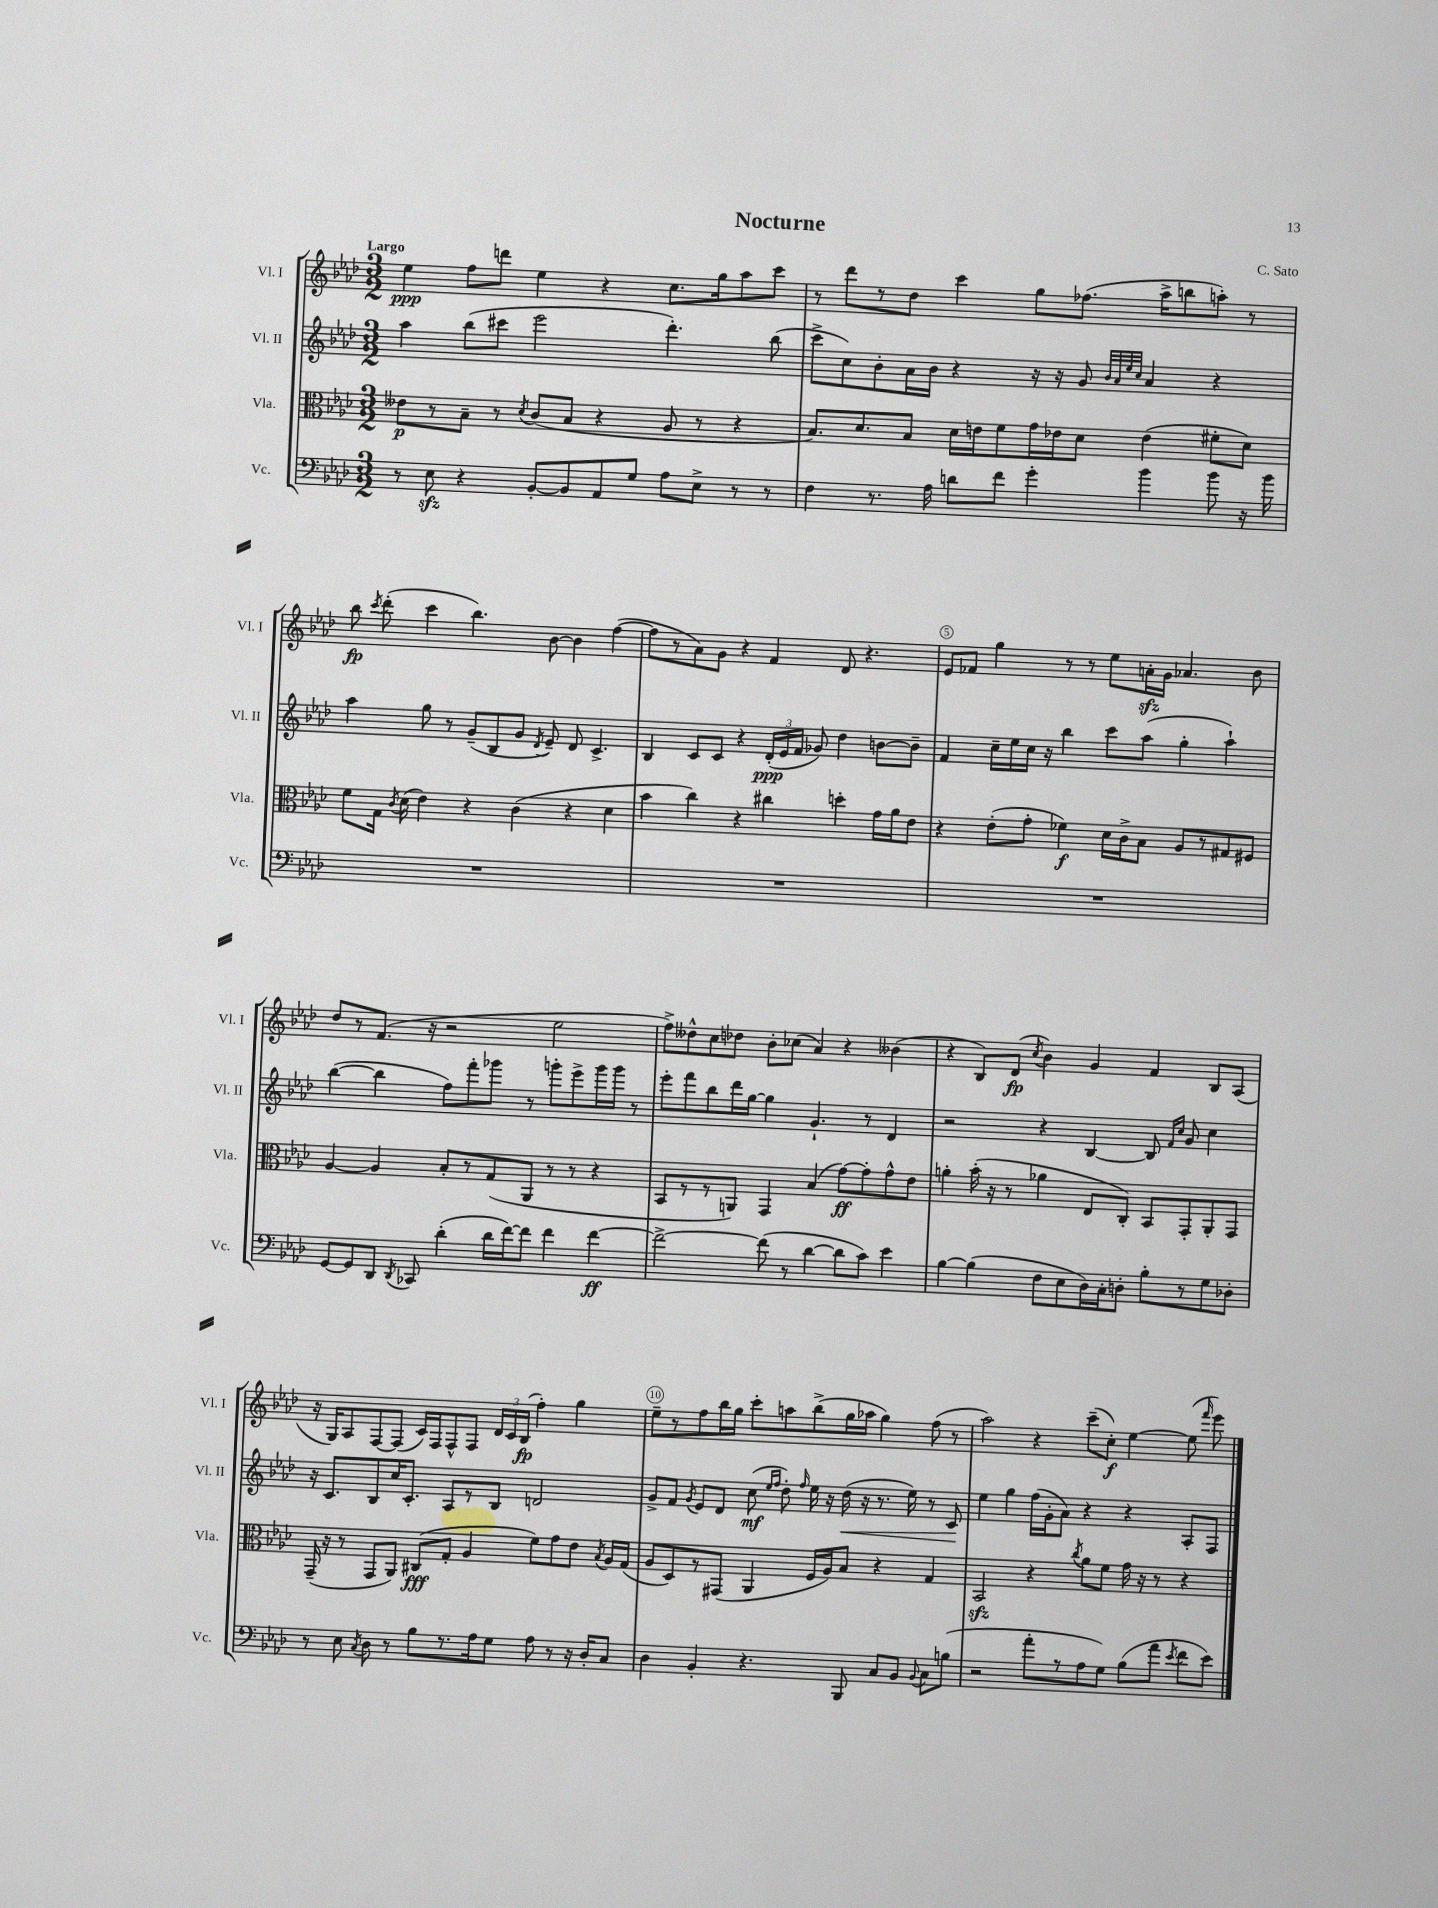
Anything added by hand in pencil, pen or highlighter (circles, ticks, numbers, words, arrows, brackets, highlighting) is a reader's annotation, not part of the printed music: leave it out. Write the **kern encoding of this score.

**kern	**dynam	**kern	**dynam	**kern	**dynam	**kern	**dynam
*part4	*part4	*part3	*part3	*part2	*part2	*part1	*part1
*staff4	*staff4	*staff3	*staff3	*staff2	*staff2	*staff1	*staff1
*I"Vc.	*	*I"Vla.	*	*I"Vl. II	*	*I"Vl. I	*
*I'Vc.	*	*I'Vla.	*	*I'Vl. II	*	*I'Vl. I	*
*clefF4	*	*clefC3	*	*clefG2	*	*clefG2	*
*k[b-e-a-d-]	*	*k[b-e-a-d-]	*	*k[b-e-a-d-]	*	*k[b-e-a-d-]	*
*M3/2	*	*M3/2	*	*M3/2	*	*M3/2	*
=1	=1	=1	=1	=1	=1	=1	=1
!	!	!	!	!	!	!LO:TX:a:B:t=Largo	!
8r	.	8e--X\L	p	4aa-\	.	4ee-\	ppp
8E-zz\	.	8r	.	.	.	.	.
4r	.	8B-~\J	.	(8bb-\L	.	8ff\L	.
.	.	8r	.	8ccc#X\J	.	8dddn\J	.
.	.	8qd-/	.	.	.	.	.
[8BB-'/L	.	(8c/L	.	2eee-\	.	4ee-\	.
8BB-/]	.	8B-/J	.	.	.	.	.
8AA-/	.	4r	.	.	.	4r	.
8G/J	.	.	.	.	.	.	.
8A-\L	.	8A-/	.	4.ddd-'\)	.	8.cc\L	.
8E-^\J	.	8r	.	.	.	.	.
.	.	.	.	.	.	16gg\k	.
8r	.	4r	.	.	.	8aa-\	.
8r	.	.	.	(8bb-\	.	8ccc\J	.
=2	=2	=2	=2	=2	=2	=2	=2
4F\	.	8.B-/L)	.	8ccc^\L	.	8r	.
.	.	.	.	8cc\)	.	8ddd-\L	.
.	.	8.d-/	.	.	.	.	.
8.r	.	.	.	8b-'\	.	8r	.
.	.	8B-/J	.	16a-\L	.	8dd-\J	.
16A-\	.	.	.	16b-\JJ	.	.	.
8dn\L	.	16d-\LL	.	4r	.	4ccc\	.
.	.	16en\J	.	.	.	.	.
8f\J	.	8f\	.	.	.	.	.
4g'\	.	16g\L	.	16r	.	8gg\L	.
.	.	16e-X\J	.	16r	.	.	.
.	.	8d-\J	.	8g/	.	(8.ff-X\J	.
.	.	.	.	32qqb-/LLL	.	.	.
.	.	.	.	32qqa-/	.	.	.
.	.	.	.	32qqee-/	.	.	.
.	.	.	.	32qqcc/JJJ	.	.	.
4b-\	.	(4e-\	.	4a-/	.	.	.
.	.	.	.	.	.	16aa-^\KL	.
.	.	.	.	.	.	8bbn\	.
8b-\	.	8f#X'\L	.	4r	.	8aan'\J)	.
16r	.	8d-\J)	.	.	.	8r	.
16b-\	.	.	.	.	.	.	.
!!LO:LB:g=z
=3	=3	=3	=3	=3	=3	=3	=3
1.r	.	8f\L	.	4aa-\	.	8bb-\	fp
.	.	.	.	.	.	8qccc/	.
.	.	16G\Jk	.	.	.	(8ddd-'\	.
.	.	8qc/	.	.	.	.	.
.	.	(16d-\	.	.	.	.	.
.	.	4e-\)	.	8gg\	.	4ccc\	.
.	.	.	.	8r	.	.	.
.	.	4r	.	(8g~/L	.	4.bb-\)	.
.	.	.	.	8B-/	.	.	.
.	.	(4c\	.	8g/J	.	.	.
.	.	.	.	8qd-/	.	.	.
.	.	.	.	8e-~/)	.	[8b-\	.
.	.	4r	.	8d-/	.	4b-\]	.
.	.	.	.	4.c^/	.	.	.
.	.	4d-\	.	.	.	([4ff\	.
=4	=4	=4	=4	=4	=4	=4	=4
1.r	.	4b-\	.	4B-/	.	8ff\L]	.
.	.	.	.	.	.	8r	.
.	.	4cc\)	.	8c/L	.	8a-\)	.
.	.	.	.	8c/J	.	8g\J	.
.	.	4r	.	4r	.	4r	.
.	.	4cc#X\	.	(24d-'/LL	ppp	4f/	.
.	.	.	.	24e-/	.	.	.
.	.	.	.	24f/JJ	.	.	.
.	.	.	.	8g-X/)	.	.	.
.	.	4ddn'\	.	4dd-\	.	8d-/	.
.	.	.	.	.	.	4.r	.
.	.	16g\LL	.	[8bn\L	.	.	.
.	.	16a-\J	.	.	.	.	.
.	.	8e-\J	.	8b~\J]	.	.	.
=5	=5	=5	=5	=5	=5	=5	=5
1.r	.	4r	.	4f/	.	8e-/L	.
.	.	.	.	.	.	8f-X/J	.
.	.	(8e-'\L	.	16cc~\LL	.	4gg\	.
.	.	.	.	16ee-\	.	.	.
.	.	8g'\J	.	16cc\JJ	.	.	.
.	.	.	.	16r	.	.	.
.	.	4f-X\)	f	4bb-\	.	8r	.
.	.	.	.	.	.	8r	.
.	.	16d-\LL	.	8ccc\L	.	8ee-\L	.
.	.	16c^\J	.	.	.	.	.
.	.	8B-\J	.	(8aa-\J	.	16anzz'\L	.
.	.	.	.	.	.	16g\JJ	.
.	.	8A-/L	.	4gg'\	.	4.a-X/	.
.	.	8r	.	.	.	.	.
.	.	8G#X/	.	4aa-`\)	.	.	.
.	.	8F#X/J	.	.	.	8b-\	.
!!LO:LB:g=z
=6	=6	=6	=6	=6	=6	=6	=6
[8GG/L	.	[4A-/	.	([4bb-\	.	8dd-/L	.
8GG/]	.	.	.	.	.	8r	.
8DD-/J	.	4A-/]	.	4bb-\]	.	(8.f/J	.
8qDD-/	.	.	.	.	.	.	.
8CC-X/	.	.	.	.	.	.	.
.	.	.	.	.	.	16r	.
(4d-'\	.	8B-'/L	.	8ff\L)	.	2r	.
.	.	8r	.	8fff'\	.	.	.
16d-\LL	.	(8G/	.	8ggg-X\J	.	.	.
[16f\J)	.	.	.	.	.	.	.
8f\J]	.	8AA-/J	.	8r	.	.	.
4f\	.	8r	.	8gggn'\L	.	2ee-\	.
.	.	8r	.	8eee-^\	.	.	.
[4f\	ff	4r	.	16ggg\L	.	.	.
.	.	.	.	16ggg\JJ	.	.	.
.	.	.	.	8r	.	.	.
=7	=7	=7	=7	=7	=7	=7	=7
2f^\_	.	8BB-/L	.	8eee-'\L	.	8ff^\L)	.
.	.	8r	.	8fff\	.	8dd--X^^\	.
.	.	8r	.	8bb-\	.	8cc\	.
.	.	8AAn/J)	.	16ddd-\L	.	8dd-X\J	.
.	.	.	.	[16gg\JJ	.	.	.
(8f\]	.	4GG/	.	4gg\]	.	8b-'\L	.
8r	.	.	.	.	.	(8cc-X\J	.
[4d-\	.	(4B-/	.	4.g`/	.	4a-/)	.
8d-\L]	.	[8g\L)	ff	.	.	4r	.
8c\J)	.	8g'\]	.	8r	.	.	.
4e-\	.	8g^^\	.	4d-/	.	(4b--X\	.
.	.	8e-\J	.	.	.	.	.
=8	=8	=8	=8	=8	=8	=8	=8
[4B-\	.	4an'\	.	2r	.	4r	.
(4B-\]	.	(16b-'\	.	.	.	8B-/L)	.
.	.	16r	.	.	.	.	.
.	.	8r	.	.	.	(8d-/J	fp
.	.	.	.	.	.	8qcc/	.
8F\L	.	4a-X\	.	4r	.	4b-\)	.
8E-\	.	.	.	.	.	.	.
16D-\L)	.	8E-/L	.	[4B-/	.	4g/	.
16C'\J	.	.	.	.	.	.	.
8Dn'\J	.	8C'/J)	.	.	.	.	.
8B-'\L	.	8BB-/L	.	8B-/]	.	4f/	.
.	.	.	.	16qqf/LL	.	.	.
.	.	.	.	16qqcc/JJ	.	.	.
8r	.	8GG'/	.	8g/	.	.	.
8G\	.	8AA-'/	.	4cc\	.	8B-/L	.
8D-X'\J	.	8GG/J	.	.	.	(8A-/J	.
!!LO:LB:g=z
=9	=9	=9	=9	=9	=9	=9	=9
8r	.	(16GG~/	.	16r	.	16r	.
.	.	16r	.	8.c/L	.	16G/KL)	.
8E-\	.	8r	.	.	.	8A-/	.
8qC/	.	.	.	.	.	.	.
8D-\	.	8GG/L	.	8B-/	.	[8F/	.
8r	.	8AA-/J)	.	16cc/K	.	(8F/J]	.
.	.	.	.	8.c'/J	.	.	.
8B-\L	.	(8C#X/L	fff	.	.	16c/LL)	.
.	.	.	.	.	.	16F/J	.
8.r	.	8G'/J	.	8A-/L	.	8F^^/	.
.	.	4A-/	.	8r	.	8F/J	.
16A-\k	.	.	.	.	.	.	.
8G\J	.	.	.	8B-/J	.	24d-/LL	.
.	.	.	.	.	.	24c/	.
.	.	.	.	.	.	(24B-/JJ	fp
8A-\	.	8f\L)	.	2dn/	.	4ff'\)	.
8r	.	8g\	.	.	.	.	.
16r	.	8e-\J	.	.	.	4gg\	.
16D-'/KL	.	.	.	.	.	.	.
.	.	8qB-/	.	.	.	.	.
8C/J	.	16A-/LL	.	.	.	.	.
.	.	(16G/JJ	.	.	.	.	.
=10	=10	=10	=10	=10	=10	=10	=10
4D-\	.	8A-/L	.	8g^/L	.	8ee-~\L	.
.	.	8D-/)	.	8f/J	.	8r	.
.	.	.	.	8qg/	.	.	.
4BB-'/	.	8r	.	8e-/L	.	8ff\	.
.	.	(8GG#X/J	.	8d-/J	.	16bb-\L	.
.	.	.	.	.	.	16gg\JJ	.
4.r	.	4AA-/	.	(8cc\	mf	8ccc'\L	.
.	.	.	.	16qqee-/LL	.	.	.
.	.	.	.	16qqff/JJ	.	.	.
.	.	.	.	8dd-'\)	.	8aan\	.
.	.	.	.	16qqff/	.	.	.
.	.	16F/LL	.	16ee-\	.	(8bb-^\	.
.	.	16A-/J)	.	16r	.	.	.
!	!	!	!	!	!LO:HP:b	!	!
8BBB-/	.	8B-/J	.	(16dd-\	<	16gg\L	.
.	.	.	.	16r	.	16aa-X\JJ	.
8C/L	.	4r	.	8.r	.	4gg\)	.
8BB-/J	.	.	.	.	.	.	.
.	.	.	.	16ee-\)	.	.	.
8qqBB-/	.	.	.	.	.	.	.
8C\L	.	4G/	.	8r	.	(8ff\	.
(8Bn\J	.	.	.	8c/	.	8r	.
.	.	.	.	.	[	.	.
=11	=11	=11	=11	=11	=11	=11	=11
2r	.	2BB-zz/	.	4ee-\	.	2aa-\)	.
.	.	.	.	4gg\	.	.	.
8a-'\L	.	4r	.	(16ff\LL	.	4r	.
.	.	.	.	16g'\J	.	.	.
8r	.	.	.	8a-\J)	.	.	.
.	.	8qcc/	.	.	.	.	.
8A-\	.	8a-\L	.	4r	.	(8ccc~\L	.
8G\J)	.	8f\J	.	.	.	8cc'\J)	f
(8B-\L	.	16g\	.	4r	.	[4ee-\	.
.	.	16r	.	.	.	.	.
8a-\J	.	8r	.	.	.	.	.
8qe-/	.	.	.	.	.	.	.
8f\L	.	4r	.	8A-'/L	.	(8ee-\]	.
.	.	.	.	.	.	16qqfff/	.
8e-\J)	.	.	.	8F/J	.	8eee-\)	.
==	==	==	==	==	==	==	==
*-	*-	*-	*-	*-	*-	*-	*-
